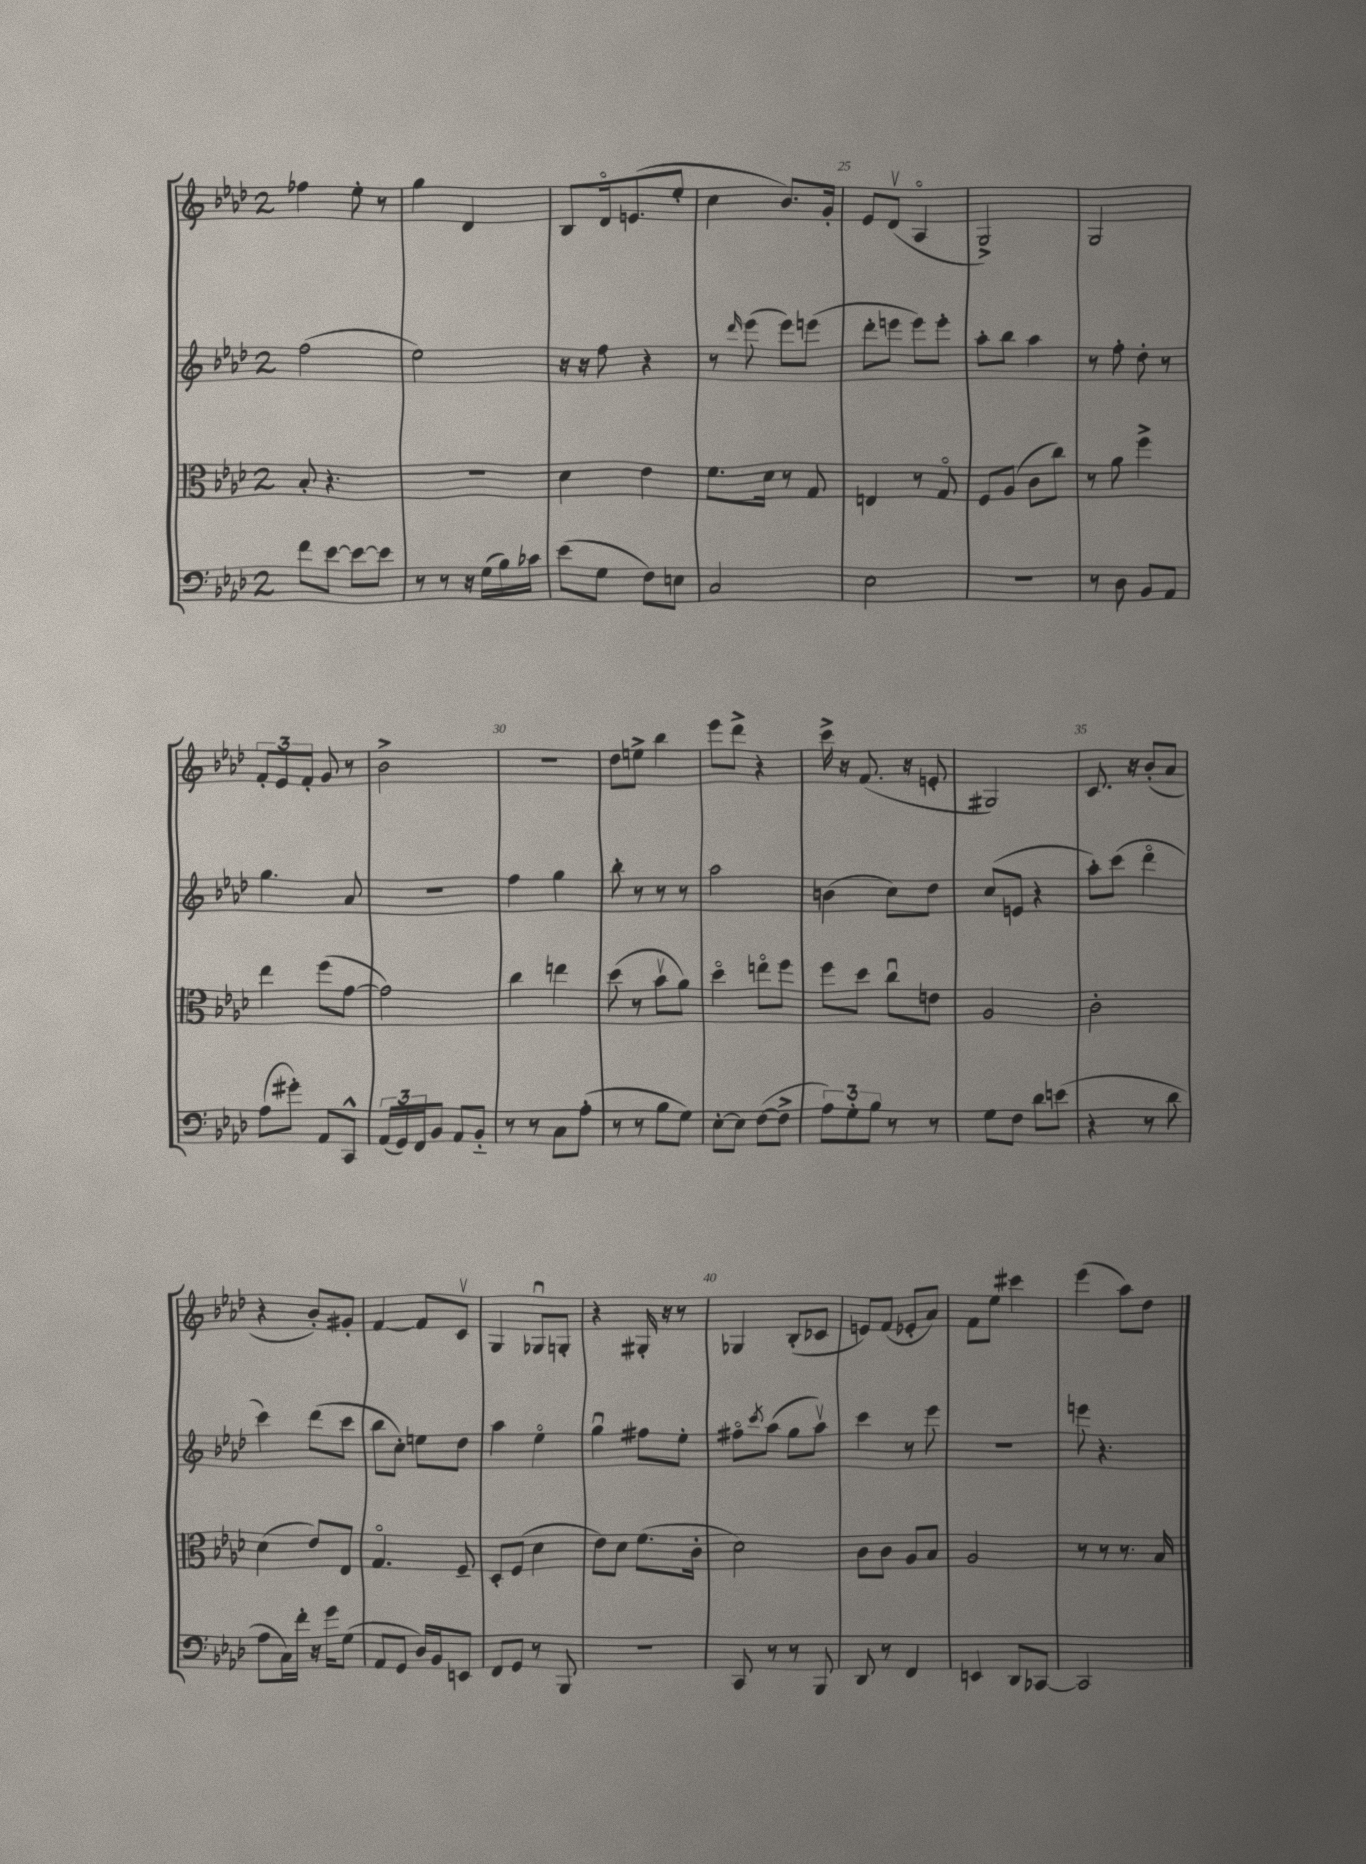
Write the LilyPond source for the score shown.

<<
\new StaffGroup <<
\new Staff = "s0" {
    \clef treble \key aes \major \once \override Staff.TimeSignature.style = #'single-digit \time 2/4
    fes''4 ees''8-. r8 |
    g''4 des'4 |
    bes8 des'16\flageolet e'8.( ees''8-. |
    c''4 bes'8.) g'16-. |
    ees'8 des'8\upbow( aes4\flageolet |
    g2->) |
    g2 |
    \tuplet 3/2 { f'8-. ees'8 f'8-. } g'8 r8 |
    bes'2-> |
    r2 |
    des''8 e''8-> bes''4 |
    ees'''8 des'''8-> r4 |
    c'''16-> r16 f'8.( r16 e'8-. |
    gis2) |
    c'8. r16 bes'8-.( aes'8 |
    r4 bes'8-.) gis'8-. |
    f'4~ f'8 c'8\upbow |
    g4 ges8\downbow g8-. |
    r4 gis16-. r16 r8 |
    ges4 bes8-.( ces'8 |
    e'8) f'8( ees'8-. aes'8) |
    f'8 ees''8 cis'''4 |
    ees'''4( aes''8) des''8 \bar "|." |
}
\new Staff = "s1" {
    \clef treble \key aes \major \once \override Staff.TimeSignature.style = #'single-digit \time 2/4
    f''2( |
    ees''2) |
    r16 r16 f''8 r4 |
    r8 \grace { des'''16 } ees'''8( ees'''8) e'''8( |
    des'''8-. e'''8 e'''8) e'''8-. |
    aes''8-. bes''8 aes''4 |
    r8 f''8-. des''8-. r8 |
    g''4. aes'8 |
    r2 |
    f''4 g''4 |
    bes''8-. r8 r8 r8 |
    aes''2 |
    b'4( c''8) des''8 |
    c''8( e'8 r4 |
    aes''8-.) c'''8( des'''4\flageolet |
    c'''4) des'''8( c'''8 |
    bes''8 c''8-.) e''8 des''8 |
    aes''4 ees''4\flageolet |
    g''4\downbow fis''8 ees''8-. |
    fis''8\flageolet \acciaccatura { c'''8 } aes''8( g''8 aes''8\upbow) |
    c'''4 r8 ees'''8 |
    r2 |
    e'''8 r4. \bar "|." |
}
\new Staff = "s2" {
    \clef alto \key aes \major \once \override Staff.TimeSignature.style = #'single-digit \time 2/4
    bes8-. r4. |
    r2 |
    des'4 ees'4 |
    f'8. des'16 r8 g8 |
    e4 r8 g8\flageolet |
    f8 aes8( c'8 c''8) |
    r8 aes'8 f''4-> |
    ees''4 f''8( g'8~ |
    g'2) |
    c''4 e''4 |
    des''8( r8 bes'8\upbow aes'8) |
    des''4\flageolet e''8\flageolet f''8 |
    f''8 des''8 c''8\downbow e'8 |
    aes2 |
    c'2-. |
    des'4( ees'8) ees8 |
    g4.\flageolet f8-- |
    des8-. f8( des'4 |
    ees'8) des'8 f'8.( c'16-. |
    des'2) |
    c'8 c'8 aes8 bes8 |
    aes2 |
    r8 r8 r8. bes16 \bar "|." |
}
\new Staff = "s3" {
    \clef bass \key aes \major \once \override Staff.TimeSignature.style = #'single-digit \time 2/4
    f'8 ees'8~ ees'8~ ees'8 |
    r8 r8 r16 g16( bes16) ces'16 |
    ees'8( g8 f8) e8 |
    c2 |
    ees2 |
    R2 |
    r8 des8 bes,8 aes,8 |
    aes8( gis'8-.) aes,8 c,8-^ |
    \tuplet 3/2 { aes,16( g,16) f,16 } bes,8 aes,8 bes,8-_ |
    r8 r8 c8 aes8-.( |
    r8 r8 bes8 g8) |
    ees8~-. ees8 f8~( f8-> |
    \tuplet 3/2 { aes8) g8-. bes8 } r8 r8 |
    g8 f8 des'8 e'8( |
    r4 r8 des'8 |
    aes8 c16) f'16-. r16 g'16 g8( |
    aes,8 g,8 des16) bes,16 e,8 |
    f,8 g,8 r8 bes,,8 |
    R2 |
    c,8 r8 r8 bes,,8 |
    des,8 r8 f,4 |
    e,4 des,8 ces,8~ |
    ces,2 \bar "|." |
}
>>
>>
\layout { \context { \Score currentBarNumber = #21 \override BarNumber.break-visibility = ##(#f #t #t) barNumberVisibility = #(every-nth-bar-number-visible 5) } }
